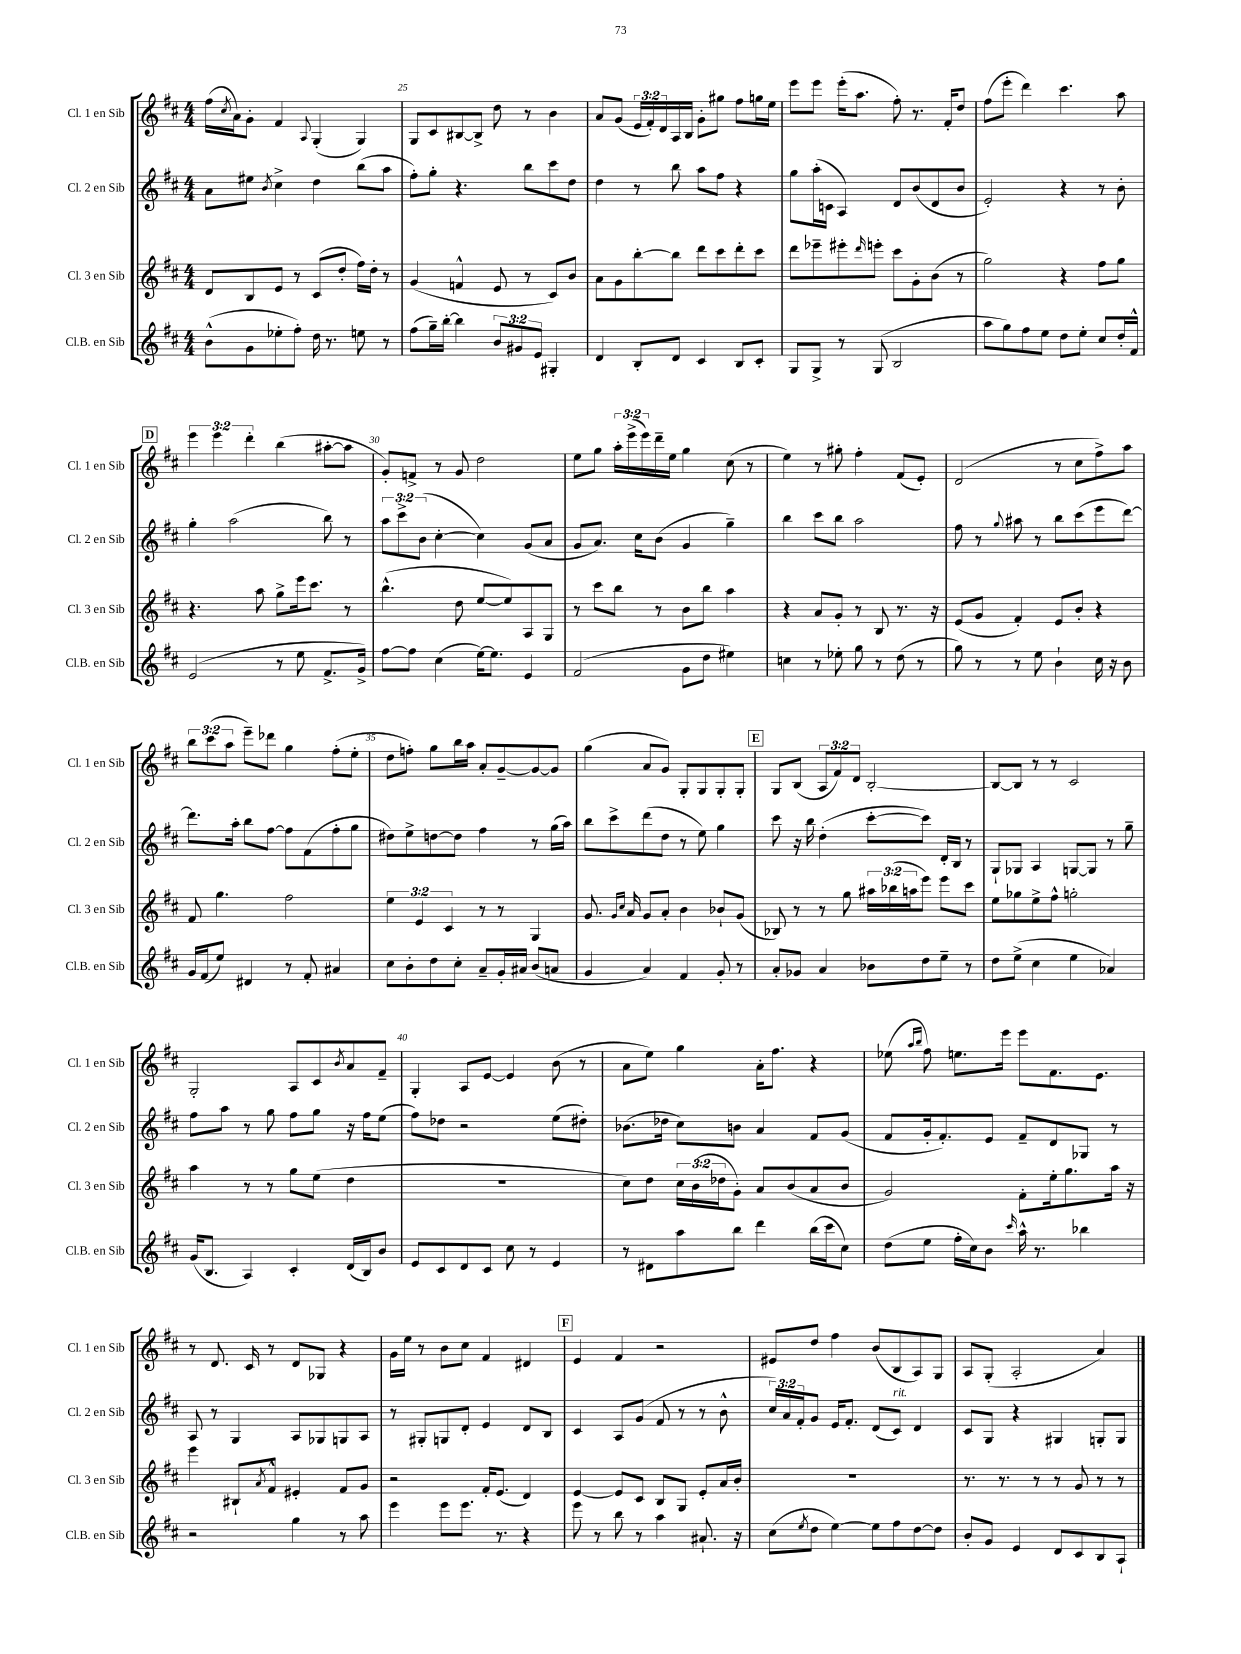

**kern	**kern	**kern	**kern
*part4	*part3	*part2	*part1
*staff4	*staff3	*staff2	*staff1
*I"Cl.B. en Sib	*I"Cl. 3 en Sib	*I"Cl. 2 en Sib	*I"Cl. 1 en Sib
*I'Cl.B. en Sib	*I'Cl. 3 en Sib	*I'Cl. 2 en Sib	*I'Cl. 1 en Sib
*clefG2	*clefG2	*clefG2	*clefG2
*k[f#c#]	*k[f#c#]	*k[f#c#]	*k[f#c#]
*M4/4	*M4/4	*M4/4	*M4/4
=24	=24	=24	=24
(8b^^\L	8d/L	8a\L	(16ff#\LL
.	.	.	8qcc#/
.	.	.	16a\J)
8g\	8B/	8ee#X\J	8g'\J
.	.	8qb/	.
8ee-X'\	8e/J	4cc#^\	4f#/
8ff#'\J)	8r	.	.
.	.	.	8qqA/
16dd\	(8c#/L	4dd\	(4G'/
8.r	.	.	.
.	8dd'/J	.	.
8een\	16ff#\LL)	(8bb\L	4G/)
.	16dd'\JJ	.	.
8r	8r	8aa\J	.
=25	=25	=25	=25
(8ff#\L	(4g/	8ff#'\L)	8G/L
16gg~\L)	.	8gg'\J	8c#/
[16bb'\JJ	.	.	.
4bb\]	4fn^^/	4.r	[8B#X/
.	.	.	8B#^/J]
12b/L	8e/	.	8dd\
12g#X/	.	.	.
.	8r	8bb\L	8r
12e/J	.	.	.
4G#X'/	8c#/L)	8ccc#\	4b\
.	8b/J	8dd\J	.
=26	=26	=26	=26
4d/	8a\L	4dd\	8a/L
.	8g\	.	(8g/J
8B'/L	[8bb'\	8r	24e/LL
.	.	.	24f#'/)
.	.	.	24d/
8d/J	8bb\J]	8bb\	16A/
.	.	.	16B/JJ
4c#/	8ddd\L	8aa\L	8g'\L
.	8ccc#\	8ff#\J	8gg#X\J
8B/L	8ddd'\	4r	8ff#\L
8c#'/J	8ccc#\J	.	16ggn\L
.	.	.	16ee\JJ
=27	=27	=27	=27
8G/L	8ddd\L	8gg\L	8eee\L
8G^/J	8eee-X~\	(16aa'\L	8eee\J
.	.	16cn\JJ	.
8r	8eee#X'\	4A/)	(16eee'\KL
.	.	.	8.aa\J
.	16qqddd/	.	.
(8G/	8eeen'\J	.	.
2B/	8ccc#\L	8d/L	8ff#'\)
.	8g'\	(8b/	8.r
.	(8b\J	8d/	.
.	.	.	16f#'/KL
.	8r	8b/J	8dd/J
=28	=28	=28	=28
8aa\L	2gg\)	2e'/)	(8ff#\L
8gg\)	.	.	8eee'\J
8ff#\	.	.	4ddd\)
8ee\J	.	.	.
8dd\L	4r	4r	4.ccc#\
8ee'\J	.	.	.
8cc#/L	8ff#\L	8r	.
16dd'/L	8gg\J	8b'\	8aa\
16f#^^/JJ	.	.	.
!!LO:LB:g=z
!!LO:REH:place=s1:t=D
=29	=29	=29	=29
(2e/	4.r	4gg'\	6eee\
.	.	.	6eee\
.	.	(2aa\	.
.	.	.	6ddd'\
.	8aa\	.	.
8r	8gg^\L	.	(4bb\
8ee\	16eee\k	.	.
.	8.ccc#\J	.	.
8.f#^/L	.	8bb\)	[8aa#X'\L
.	8r	8r	8aa#\J]
16g^/Jk)	.	.	.
=30	=30	=30	=30
[8ff#\L	(4.bb^^\	12aa\L	8g'/L)
.	.	12ccc#^\	.
8ff#\J]	.	.	8fn^/J
.	.	(12b\J	.
(4cc#\	.	[4cc#'\	8r
.	8dd\	.	8g/
[16ee\KL)	[8ee/L	4cc#\])	2dd\
8.ee\J]	.	.	.
.	8ee/])	.	.
4e/	8A/	(8g/L	.
.	8G/J	8a/J	.
=31	=31	=31	=31
(2f#/	8r	8g/L	8ee\L
.	8ccc#\L	8.a/J)	8gg\J
.	8bb\J	.	24aa'\LL
.	.	.	(24eee^\
.	.	16cc#\KL	.
.	.	.	24eee\)
.	8r	(8b\J	16ddd~\
.	.	.	16ee\JJ
8g\L	8b\L	4g/	4gg\
8dd\J	8bb\J	.	.
4ee#X\)	4aa\	4gg~\)	(8cc#\
.	.	.	8r
=32	=32	=32	=32
4ccn\	4r	4bb\	4ee\)
8r	8a/L	8ccc#\L	8r
8ee-X'\	8g'/J	8bb\J	8gg#X'\
8gg\	8r	2aa\	4ff#'\
8r	8B/	.	.
(8dd\	8.r	.	(8f#/L
8r	.	.	8e'/J)
.	16r	.	.
=33	=33	=33	=33
8gg\)	(8e/L	8ff#\	(2d/
8r	8g/J	8r	.
.	.	8qqgg/	.
8r	4f#'/)	8aa#X\	.
8ee\	.	8r	.
4b`\	8e/L	8bb\L	8r
.	8b'/J	(8ccc#\	8cc#\L
16cc#\	4r	8eee\	8ff#^\)
16r	.	.	.
8b\	.	[8ddd\J)	8aa\J
!!LO:LB:g=z
=34	=34	=34	=34
16g/LL	8f#/	8.ddd\L]	12bb\L
(16f#/J	.	.	.
.	.	.	(12ccc#\
8ee/J)	4.gg\	.	.
.	.	.	12aa\J
.	.	16aa'\Jk	.
4d#X/	.	8bb\L	8eee~\L)
.	.	[8ff#\J	8ddd-X\J
8r	2ff#\	8ff#\L]	4gg\
8f#'/	.	(8f#\	.
4a#X/	.	8ff#'\	(8ff#'\L
.	.	8gg\J	8ee'\J
=35	=35	=35	=35
8cc#\L	6ee\	8dd#X\L)	8dd\L
8b'\	.	8ee^\	8ffn'\J)
.	6e/	.	.
8dd\	.	[8ddn\	8gg\L
.	6c#/	.	.
8cc#'\J	.	8dd\J]	16bb\L
.	.	.	16aa\JJ
8a~/L	8r	4ff#\	8a'/L
16g'/L	8r	.	[8g~/
16a#X/JJ	.	.	.
(8b/L	4G/	8r	8g/_
8an/J	.	(16gg\LL	8g/J]
.	.	16aa\JJ)	.
=36	=36	=36	=36
4g/	8.g/	8bb\L	(4gg\
.	.	8ccc#^\	.
.	16qqg/LL	.	.
.	16qqcc#/JJ	.	.
.	16a/	.	.
4a/)	8g/L	(8ddd\	8a/L
.	8a'/J	8dd\J	8g/J)
4f#/	4b\	8r	8G'/L
.	.	8ee\)	8G/
8g'/	8b-X`/L	4gg\	8G'/
8r	(8g/J	.	8G'/J
!!LO:REH:place=s1:t=E
=37	=37	=37	=37
8a'/L	8B-X/)	8ccc#\	8G/L
8g-X/J	8r	16r	(8B/J
.	.	16bb\	.
4a/	8r	(4dd'\	12A/L
.	.	.	12f#/)
.	8gg\	.	.
.	.	.	12d/J
8b-X\L	24aa#X\LL	[8ccc#'\L	[2B'/
.	(24bb-X\	.	.
.	24aan\J	.	.
8dd\	8eee\J)	8ccc#\J])	.
8ee~\J	8eee\L	16d'/LL	.
.	.	16B/JJ	.
8r	8ccc#\J	8r	.
=38	=38	=38	=38
8dd\L	8ee\L	8G`/L	8B/L_
(8ee^\J	8gg-X\	8G-X/J	8B/J]
4cc#\	8ee^\	4A/	8r
.	8ff#^^\J	.	8r
4ee\	2ggn'\	[8Gn/L	2c#/
.	.	8G/J]	.
4a-X/)	.	8r	.
.	.	8gg~\	.
!!LO:LB:g=z
=39	=39	=39	=39
(16g/KL	4aa\	8ff#\L	2G'/
8.B/J	.	.	.
.	.	8aa\J	.
4A/)	8r	8r	.
.	8r	8gg\	.
4c#'/	8gg\L	8ff#\L	8A/L
.	(8ee\J	8gg\J	8c#/
.	.	.	8qb/
(16d/LL	4dd\	16r	8a/
16B/J)	.	16ff#\KL	.
8b/J	.	(8ee\J	8f#~/J
=40	=40	=40	=40
8e/L	1r	8ff#\L)	4G'/
8c#/	.	8dd-X\J	.
8d/	.	2r	8A/L
8c#/J	.	.	[8e/J
8cc#\	.	.	4e/]
8r	.	.	.
4e/	.	(8ee\L	(8b\
.	.	8dd#X'\J)	8r
=41	=41	=41	=41
8r	8cc#\L)	(8.b-X\L	8a\L
8d#X\L	8dd\J	.	8ee\J)
.	.	16dd-X\Jk	.
8aa\	24cc#\LL	8cc#\L)	4gg\
.	(24b\	.	.
.	24dd-X\J	.	.
8bb\J	8g'\J)	8bn\J	.
4ddd\	8a/L	4a/	16a'\KL
.	.	.	8.ff#\J
.	(8b/	.	.
(16bb\LL	8a/	8f#/L	4r
16ccc#\J	.	.	.
8cc#\J)	8b/J	(8g/J	.
=42	=42	=42	=42
(8dd\L	2g/)	8f#/L	(8ee-X\
.	.	.	16qqaa/LL
.	.	.	16qqbb/JJ
8ee\J	.	16g'/k	8ff#\)
.	.	8.f#'/)	.
16ff#'\LL	.	.	8.een\L
16cc#\J)	.	.	.
8b\J	.	8e/J	.
.	.	.	16eee\Jk
16qqccc#/	.	.	.
16aa^^\	8f#'\L	8f#~/L	8eee\L
8.r	.	.	.
.	16ee'\k	8d/	8.f#\
.	8.gg\	.	.
4bb-X\	.	8G-X/J	.
.	.	.	8.e\J
.	16aa\Jk	8r	.
.	16r	.	.
!!LO:LB:g=z
=43	=43	=43	=43
2r	4eee\	8A/	8r
.	.	8r	8.d/
.	8B#X`/L	4G/	.
.	.	.	16c#/
.	8qa/	.	.
.	8f#^^/J	.	8r
4gg\	4e#X'/	8A/L	8d/L
.	.	8G-X/	8G-X/J
8r	8f#/L	8Gn/	4r
8aa\	8g/J	8A/J	.
=44	=44	=44	=44
4eee\	2r	8r	16g\LL
.	.	.	16ee\JJ
.	.	8G#X'/L	8r
8eee\L	.	8Gn/	8b\L
8.eee\J	.	8d'/J	8cc#\J
.	16f#'/KL	4e/	4f#/
8.r	(8.e/J	.	.
4r	4d/)	8d/L	4d#X/
.	.	8B/J	.
!!LO:REH:place=s1:t=F
=45	=45	=45	=45
8eee\	[4e/	4c#/	4e/
8r	.	.	.
8bb\	8e/L]	8A/L	4f#/
8r	8c#/J	(8g/J	.
4aa\	8B/L	8f#/	2r
.	8G/J	8r	.
8.a#X`/	8e'/L	8r	.
.	16a/L	8b^^\	.
16r	16b'/JJ	.	.
=46	=46	=46	=46
(8cc#\L	1r	24cc#/LL)	8e#X/L
.	.	24a/	.
.	.	24f#'/J	.
8qee/	.	.	.
8dd\J	.	8g/J	8dd/J
[4ee\)	.	16e/KL	4ff#\
.	.	8.f#'/J	.
8ee\L]	.	(8d/L	(8b/L
!	!	!LO:TX:a:i:t=rit.	!
8ff#\	.	8c#/J)	8B/
[8dd\	.	4d/	8A/)
8dd\J]	.	.	8G/J
=47	=47	=47	=47
8b'/L	8.r	8c#/L	8A/L
8g/J	.	8G/J	(8G'/J
.	8.r	.	.
4e/	.	4r	2A'/
.	8r	.	.
8d/L	8r	4G#X/	.
8c#/	8g/	.	.
8B/	8r	8Gn'/L	4a/)
8A`/J	8r	8G/J	.
==	==	==	==
*-	*-	*-	*-
